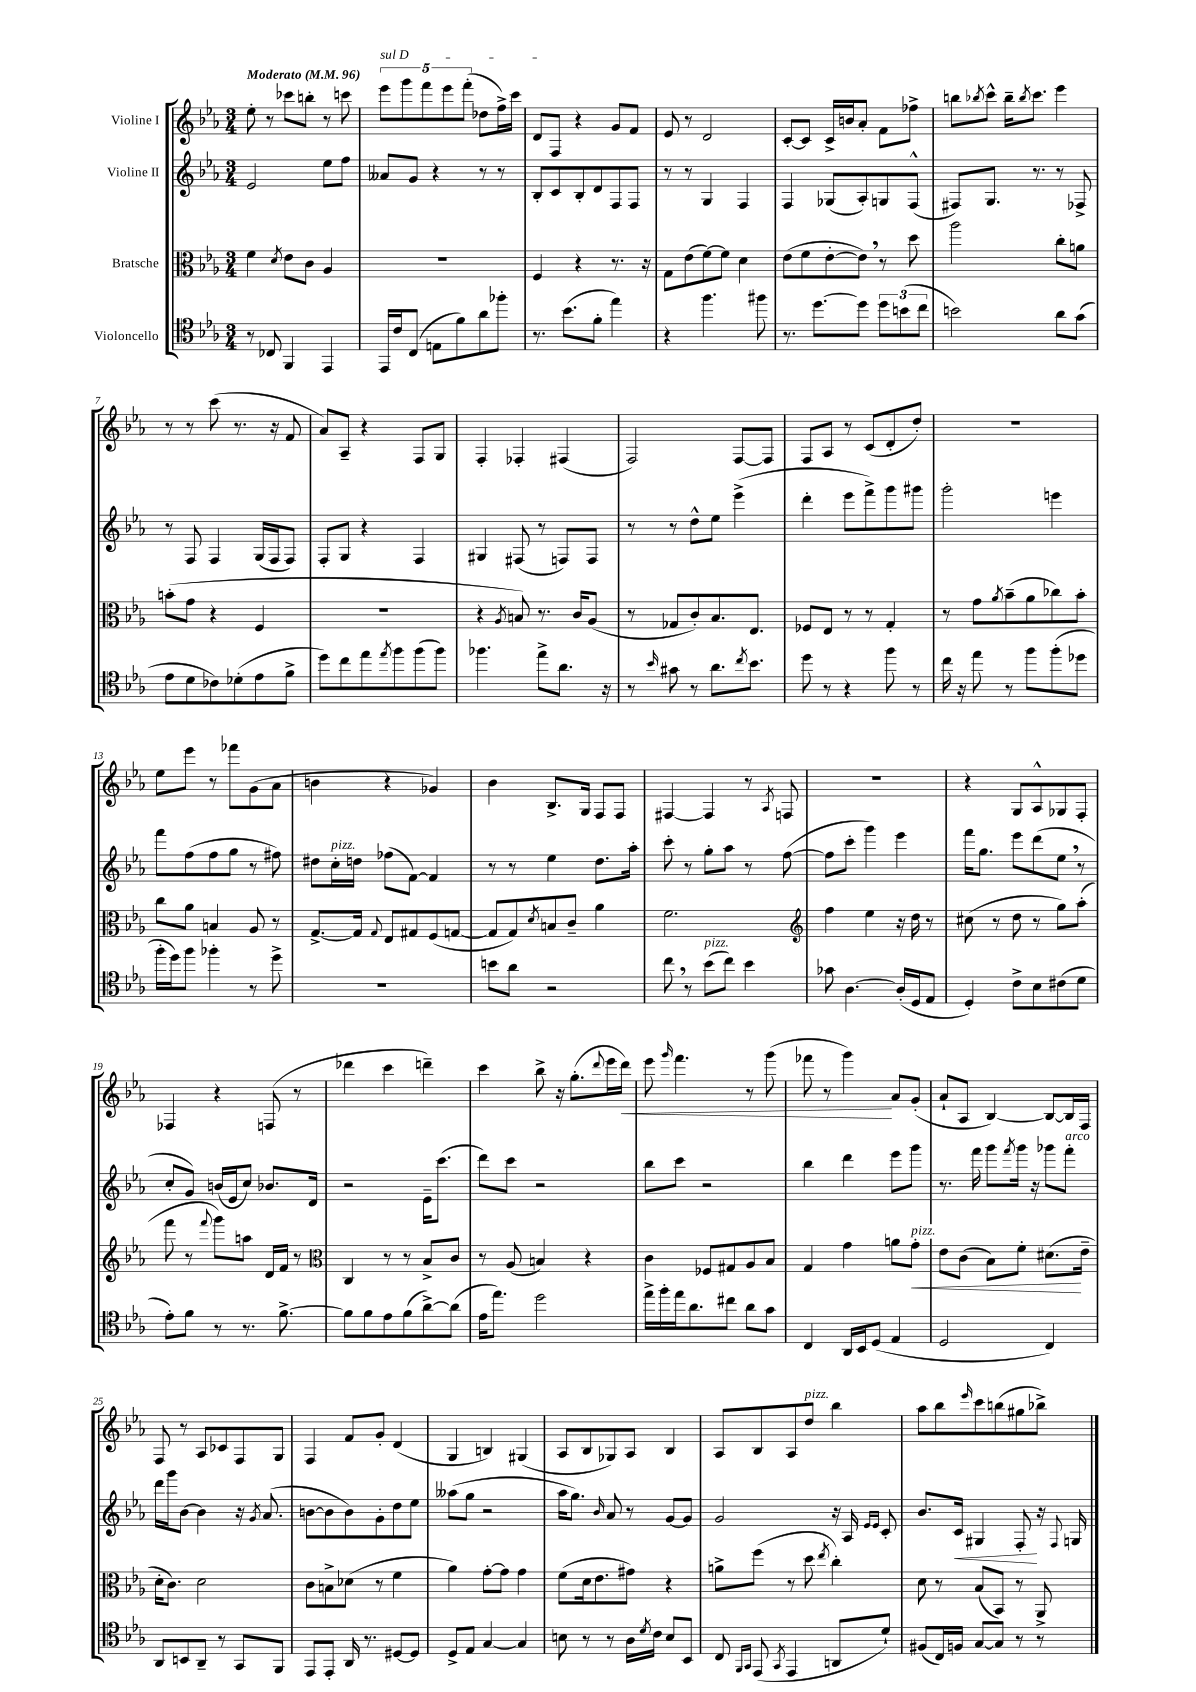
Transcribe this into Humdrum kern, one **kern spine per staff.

**kern	**kern	**kern	**kern
*staff4	*staff3	*staff2	*staff1
*clefC4	*clefC3	*clefG2	*clefG2
*k[b-e-a-]	*k[b-e-a-]	*k[b-e-a-]	*k[b-e-a-]
*M3/4	*M3/4	*M3/4	*M3/4
*MM96	*MM96	*MM96	*MM96
8r	4f	2e-	8ee-'
8C-	.	.	8r
.	8qd	.	.
4FF	8e-	.	8ccc-
.	8c	.	8bb'
4EE-	4A-	8ee-	8r
.	.	8ff	8ccc
=	=	=	=
16EE-	2.r	8a--	10eee-
16c	.	.	.
.	.	.	10ggg
(8C	.	8g	.
.	.	.	10fff
8E	.	4r	.
.	.	.	10eee-
8f)	.	.	.
.	.	.	(10fff'
8a-	.	8r	8dd-
8ff-'	.	8r	16ff^)
.	.	.	16ccc
=	=	=	=
8.r	4F	8B-'	8d
.	.	8c	8F
(8.b-	.	.	.
.	4r	8B-'	4r
8f'	.	8d	.
4ee-)	8.r	8F	8g
.	.	8F	8f
.	16r	.	.
=	=	=	=
4r	8G	8r	8e-
.	(8e-	8r	8r
4.ff	[8f)	4G	2d
.	8f]	.	.
.	4d	4F	.
8ff#	.	.	.
=	=	=	=
8.r	(8e-	4F	[8c'
.	8f	.	8c]
[8.dd	.	.	.
.	[8e-'	(8G-	16c^
.	.	.	16b
8dd]	8e-])	8A-')	8a-'
12dd	8r	8G	8f
(12b	.	.	.
.	8dd	(8F^^	8ff-^
12cc	.	.	.
=	=	=	=
2b)	2aa-	8F#)	8bb
.	.	.	8qbb-
.	.	8.G	8ccc^^
.	.	.	16bb-~
.	.	.	8qbb-
.	.	8.r	8.ccc
8a-	8cc'	8r	4eee-
(8g	8a	8F-^	.
=	=	=	=
8e-	(8b'	8r	8r
8d	8g	8F	8r
8c-)	4r	4F	(8ccc
(8d-'	.	.	8.r
8e-	4F	(16G	.
.	.	16F	16r
8f^	.	8F)	8f
=	=	=	=
8dd)	2.r	8F'	8a-)
8cc	.	8G	8A-~
8ee-	.	4r	4r
8qee-	.	.	.
8ff	.	.	.
(8ff	.	4F	8F
8ff)	.	.	8G
=	=	=	=
4.ff-	4r	4G#	4F'
.	8qA-	.	.
.	8B)	(8F#	4F-'
8ee-^	8.r	8r	.
8.a-	.	8F)	(4F#
.	16c	.	.
.	(8A-	8F	.
16r	.	.	.
=	=	=	=
8r	8r	8r	2F)
16qqb-	.	.	.
8g#	8G-	8r	.
8r	8c')	8dd^^	.
8.a-	8.B-	8ee-	.
.	.	(4eee-^	[8F
8qcc	.	.	.
8.b-	8.E-	.	.
.	.	.	8F]
=	=	=	=
8dd	8F-	4ddd'	8F
8r	8E-	.	8A-
4r	8r	8eee-	8r
.	8r	8fff^)	(8c
8ff	4G'	8ggg	8d'
8r	.	8ggg#	8dd')
=	=	=	=
16cc	8r	2ggg'	2.r
16r	.	.	.
8ee-	8g	.	.
.	8qa-	.	.
8r	(8b-~	.	.
8ff	8a-	.	.
(8ff'	8cc-)	4eee	.
8dd-	8b-'	.	.
=	=	=	=
16ff'	8cc	8fff	8ee-
16dd)	.	.	.
8ff	8a-	(8ff	8eee-
4ff-'	4B	8ff	8r
.	.	8gg	8fff-
8r	8A-	8r	(8g
8dd^	8r	8ff#)	8a-
=	=	=	=
2.r	[8.G^	8dd#	4b
.	.	16cc'	.
.	16G]	16dd	.
.	8qqG	.	.
.	8E-	(8ff-	4r
.	8G#	[8f)	.
.	(8F	4f]	4g-)
.	[8G	.	.
=	=	=	=
8b	8G]	8r	4b-
8a-	8G)	8r	.
.	8qd	.	.
2r	8B	4ee-	8.B-^
.	8c~	.	.
.	.	.	16G
.	4a-	8.dd	8F
.	.	.	8F
.	.	16aa-'	.
=	=	=	=
8cc	2.f	8ccc'	[4F#
8r	.	8r	.
(8b-	.	8gg'	4F#]
8cc)	.	8aa-	.
4b-	.	8r	8r
.	.	.	8qA-
.	.	([8ff	8F
=	=	=	=
*	*clefG2	*	*
8g-	4ff	8ff]	2.r
[4.A-	.	8ccc'	.
.	4ee-	4ggg)	.
(16A-']	16r	4eee-	.
16D	16dd	.	.
8E-	8r	.	.
=	=	=	=
4D')	(8cc#	16fff	4r
.	.	8.gg	.
.	8r	.	.
8c^	8dd	8eee-	8G
8B-	8r	(8ddd	8A-^^
(8c#	8gg)	8ee-	8G-
8d	(8aa-'	8r	8F'
=	=	=	=
8e-')	8fff	8cc'	4F-
8f	8r	8g)	.
.	8qqfff	.	.
8r	8ggg)	(16b	4r
.	.	16e-	.
8.r	8aa	8cc)	.
.	16d	8.b-	(8F
[8.f^	16f	.	.
.	8r	.	8r
.	.	16d	.
=	=	=	=
*	*clefC3	*	*
8f]	4C	2r	4ddd-
8f	.	.	.
8e-	8r	.	4ccc
(8f	8r	.	.
[8a-^)	8B-^	16e-~	4ddd~)
.	.	(8.ccc	.
(8a-]	8c	.	.
=	=	=	=
16e-	8r	8ddd)	4ccc
8.ee-)	.	.	.
.	(8A-	8ccc	.
2dd	4B)	2r	8bb-^
.	.	.	16r
.	.	.	(8.gg'
.	4r	.	.
.	.	.	8qqddd
.	.	.	16eee-
.	.	.	16ddd)
=	=	=	=
16ee-^	4c	8bb-	8eee-
16ff'	.	.	.
.	.	.	16qqggg
16ee-	.	8ccc	4.fff
8.a-	.	.	.
.	8F-	2r	.
8cc#	8G#	.	.
8a-	8A-	.	8r
8g	8B-	.	(8ggg
=	=	=	=
4C	4G	4bb-	8fff-
.	.	.	8r
16AA-	4g	4ddd	4ggg)
16BB-	.	.	.
(8D	.	.	.
4E-	8a	8eee-	8a-
.	8g'	8ggg	(8g'
=	=	=	=
2D	8e-	8.r	8a-`
.	(8c	.	8A-
.	.	16fff	.
.	8B-)	8ggg	[4B-)
.	.	8qfff	.
.	8f'	16ggg	.
.	.	16r	.
4C)	(8.d#	8ggg-	8B-_
.	.	8fff'	16B-]
.	16e-~	.	16F
=	=	=	=
8AA-	16d'	16ddd	8F
.	8.c)	16ggg	.
8BB	.	[8b-	8r
8AA-~	2d	4b-]	8A-
8r	.	.	8c-
8GG	.	16r	8F
.	.	8qg	.
.	.	(8.a-	.
8FF	.	.	8G
=	=	=	=
8EE-	8c	[8b	4F
8EE-'	8B^	8b]	.
16AA-	(8d-	8b)	8f
8.r	.	.	.
.	8r	8g'	8g'
[8D#	4f	8dd	(4d
8D#]	.	8ee-	.
=	=	=	=
8D^	4a-)	(8aa--	4G
8E-	.	8gg	.
[4G	[8g'	2r	4B)
.	8g]	.	.
4G]	4g	.	(4G#
=	=	=	=
8B	(8f	16aa-	8A-
.	.	8.gg)	.
8r	16d	.	8B-
.	8.e-	.	.
.	.	16qqb-	.
8r	.	8a-	8G-)
16A-	8g#)	8r	8A-
8qd	.	.	.
16c	.	.	.
8B	4r	[8g	4B-
8BB-	.	8g]	.
=	=	=	=
8C	8a^	2g	8A-
16qqFF	.	.	.
16qqGG	.	.	.
(8EE-	(8ff	.	8B-
8qGG	.	.	.
4EE-	8r	.	8A-
.	8dd	.	8dd
.	8qee-	.	.
8AA	4cc')	16r	4bb-
.	.	16A-	.
.	.	16qqe-	.
.	.	16qqe-	.
8d`)	.	8c'	.
=	=	=	=
(8F#	8d	8.b-	8aa-
16C)	8r	.	8bb-
16F	.	16c	.
.	.	.	16qqeee-
[8G	(8B-	4G#	8ccc
8G]	8BB-)	.	(8bb
8r	8r	8F'	8gg#
8r	8AA-^	16r	8bb-^)
.	.	8qqF	.
.	.	16G	.
==	==	==	==
*-	*-	*-	*-
